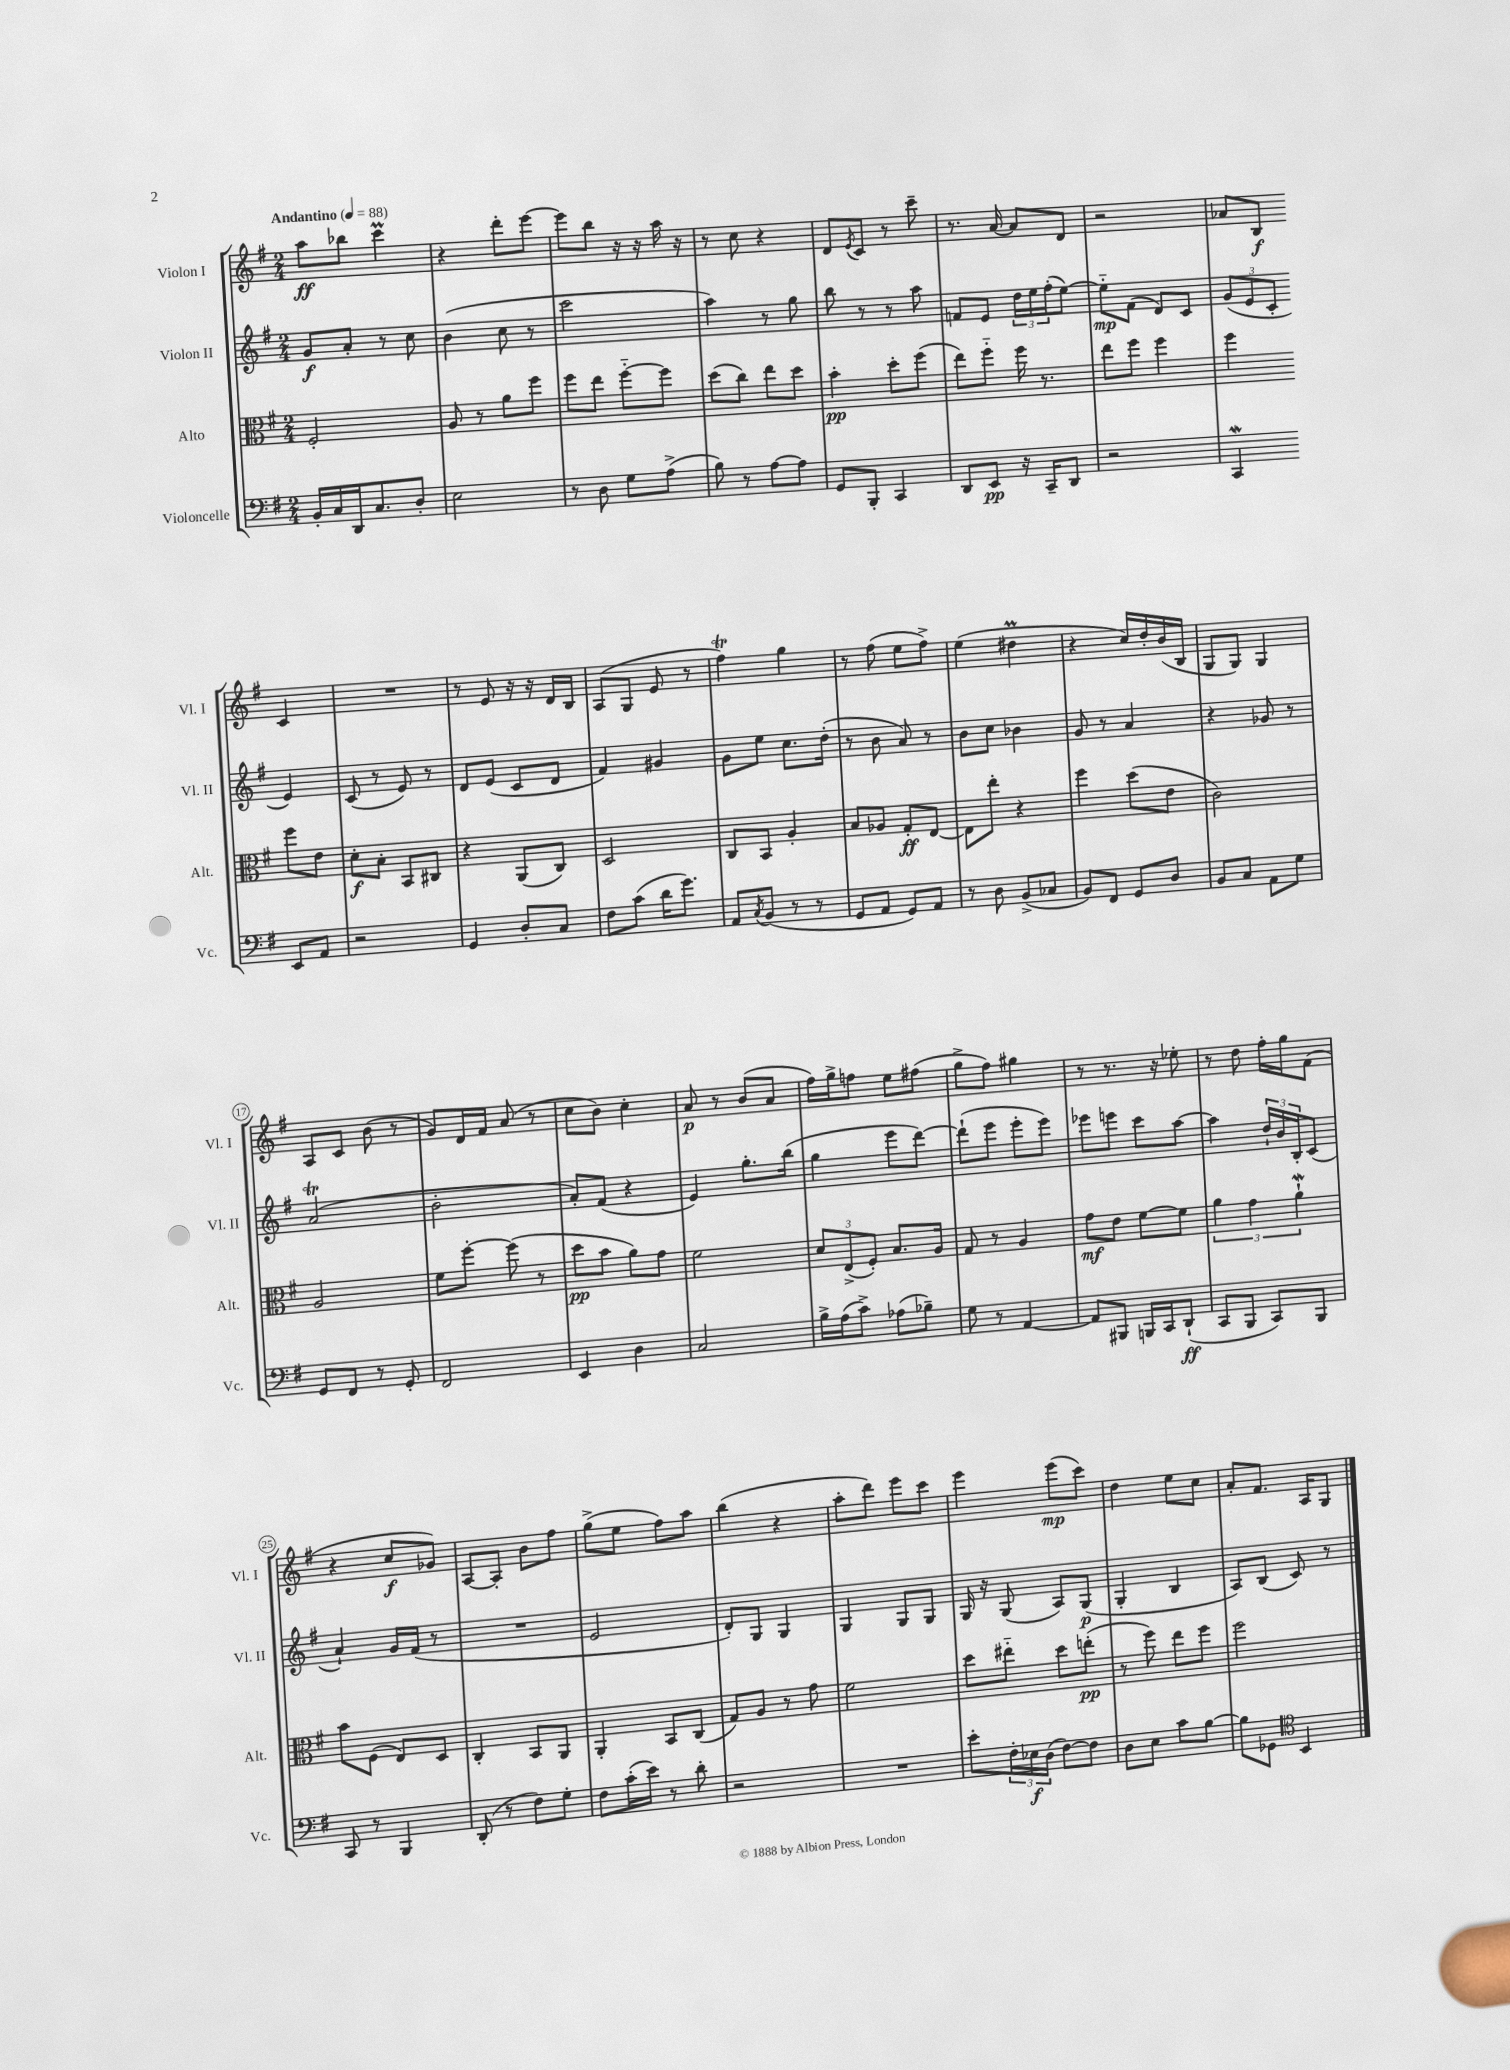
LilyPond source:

<<
\new StaffGroup <<
\new Staff = "s0" \with { instrumentName = "Violon I" shortInstrumentName = "Vl. I" } {
    \clef treble \key g \major \numericTimeSignature \time 2/4 \tempo "Andantino" 4 = 88
    a''8\ff bes''8 c'''4\prall |
    r4 d'''8-. e'''8~ |
    e'''8 b''8 r16 r16 a''16 r16 |
    r8 c''8 r4 |
    d'8 \acciaccatura { e'8 } c'8 r8 c'''8-- |
    r8. a'16~ a'8 d'8 |
    r2 |
    aes'8 b8\f c'4 |
    R2 |
    r8 e'8 r16 r16 d'16 b16 |
    a8( g8 e'8 r8 |
    fis''4\trill) g''4 |
    r8 fis''8( e''8 fis''8->) |
    e''4( dis''4\prall |
    r4 c''16) d''16-. b'16( b16 |
    g8 g8) g4 |
    a8 c'8 b'8( r8 |
    g'8) d'16 fis'16 a'8( r8 |
    c''8 b'8) c''4-. |
    a'8\p r8 b'8( a'8 |
    fis''16) g''16-> f''8 e''8 fis''8( |
    g''8-> fis''8) gis''4 |
    r8 r8. r16 ees''8-. |
    r8 d''8 fis''16-. g''16 fis'8( |
    r4 c''8\f ges'8) |
    a8~ a8-. b'8 fis''8 |
    g''8->( e''8 fis''8) a''8 |
    b''4( r4 |
    a''8-. d'''8) e'''8 c'''8 |
    e'''4 e'''8\mp( c'''8) |
    d''4 e''8 c''8 |
    a'8-. fis'8. a16 g8 \bar "|." |
}
\new Staff = "s1" \with { instrumentName = "Violon II" shortInstrumentName = "Vl. II" } {
    \clef treble \key g \major \numericTimeSignature \time 2/4
    g'8\f a'8-. r8 c''8 |
    b'4( c''8 r8 |
    c'''2 |
    a''4) r8 g''8 |
    b''8 r8 r8 a''8 |
    f'8 e'8 \tuplet 3/2 { d''16 e''16 fis''16-.( } e''8~) |
    e''8-_\mp fis'8( d'8) c'8 |
    \tuplet 3/2 { g'8( e'8 c'8-. } e'4) |
    c'8( r8 e'8) r8 |
    d'8 e'8( c'8 d'8 |
    fis'4) gis'4 |
    g'8 e''8 c''8. d''16-.( |
    r8 b'8 a'8) r8 |
    b'8 c''8 bes'4 |
    g'8 r8 a'4 |
    r4 ges'8 r8 |
    a'2\trill( |
    b'2-. |
    a'8-.) fis'8( r4 |
    e'4) g''8.-. b''16( |
    g''4 e'''8 d'''8~) |
    d'''8-!( e'''8 e'''8-. e'''8) |
    ees'''8 e'''8 c'''8 a''8~ |
    a''4 \tuplet 3/2 { d''16-! b'16 b16-. } c'8( |
    a'4-!) g'16 fis'16( r8 |
    R2 |
    e'2 |
    d'8-.) g8 g4 |
    g4 g8 g8 |
    g16 r16 g8( a8) g8\p( |
    g4-. b4 |
    a8) b8( c'8) r8 \bar "|." |
}
\new Staff = "s2" \with { instrumentName = "Alto" shortInstrumentName = "Alt." } {
    \clef alto \key g \major \numericTimeSignature \time 2/4
    fis2-. |
    a8 r8 a'8 fis''8 |
    fis''8 e''8 fis''8~-_ fis''8 |
    d''8( c''8) e''8 d''8 |
    b'4-.\pp d''8-. fis''8( |
    e''8) fis''8-_ fis''16 r8. |
    e''8 fis''8 fis''4 |
    fis''4 fis''8 e'8 |
    d'8-.\f b8-. b,8 cis8 |
    r4 a,8( c8) |
    d2 |
    c8 b,8 a4-. |
    b8 aes8 g8-.\ff e8~ |
    e8 e''8-. r4 |
    fis''4 d''8( e'8 |
    c'2) |
    a2 |
    fis'8 fis''8~-. fis''8( r8 |
    d''8\pp b'8 a'8) g'8 |
    fis'2 |
    \tuplet 3/2 { d'8 e8->( fis8-.) } b8. a16 |
    g8 r8 a4 |
    g'8\mf e'8 fis'8~ fis'8 |
    \tuplet 3/2 { a'4 g'4 a'4-!\mordent } |
    b'8 fis8( e8) d8 |
    c4-. b,8 a,8 |
    a,4-. b,8 c8( |
    g8) a8 r8 g'8 |
    fis'2 |
    d''8 eis''8-_ d''8 e''8-.\pp( |
    r8 fis''8) e''8 fis''8 |
    fis''2 \bar "|." |
}
\new Staff = "s3" \with { instrumentName = "Violoncelle" shortInstrumentName = "Vc." } {
    \clef bass \key g \major \numericTimeSignature \time 2/4
    b,16-. c16 d,16 c8. d8-. |
    e2 |
    r8 d8 g8 a8->( |
    b8) r8 a8~ a8 |
    g,8 b,,8-. c,4 |
    d,8 e,8\pp r16 c,16-- d,8 |
    r2 |
    c,4\mordent e,8 a,8 |
    r2 |
    g,4 d8-. c8 |
    fis8 c'8( d'16 g'8.) |
    a,8 \acciaccatura { c8 } b,8( r8 r8 |
    g,8 a,8 g,8) a,8 |
    r8 d8 b,8->( ces8 |
    b,8) fis,8 g,8 d8 |
    b,8 c8 a,8 g8 |
    g,8 fis,8 r8 g,8-. |
    fis,2 |
    e,4 d4 |
    c2 |
    b16-> a16( c'8->) aes8( bes8--) |
    g8 r8 a,4~ |
    a,8 bis,,8 b,,16 c,16 d,8-!\ff( |
    c,8 b,,8 c,8) b,,8 |
    c,8 r8 b,,4 |
    d,8-.( r8 fis8) g8-. |
    fis8 c'16-.( e'16) r8 d'8-. |
    r2 |
    R2 |
    e'8-. \tuplet 3/2 { fis16-. ees16\f d16( } fis8~) fis8 |
    d8 e8 c'8 b8~ |
    b8 ges,8 \clef tenor b,4 \bar "|." |
}
>>
>>
\layout { \context { \Score \override BarNumber.stencil = #(make-stencil-circler 0.1 0.3 ly:text-interface::print) } }
